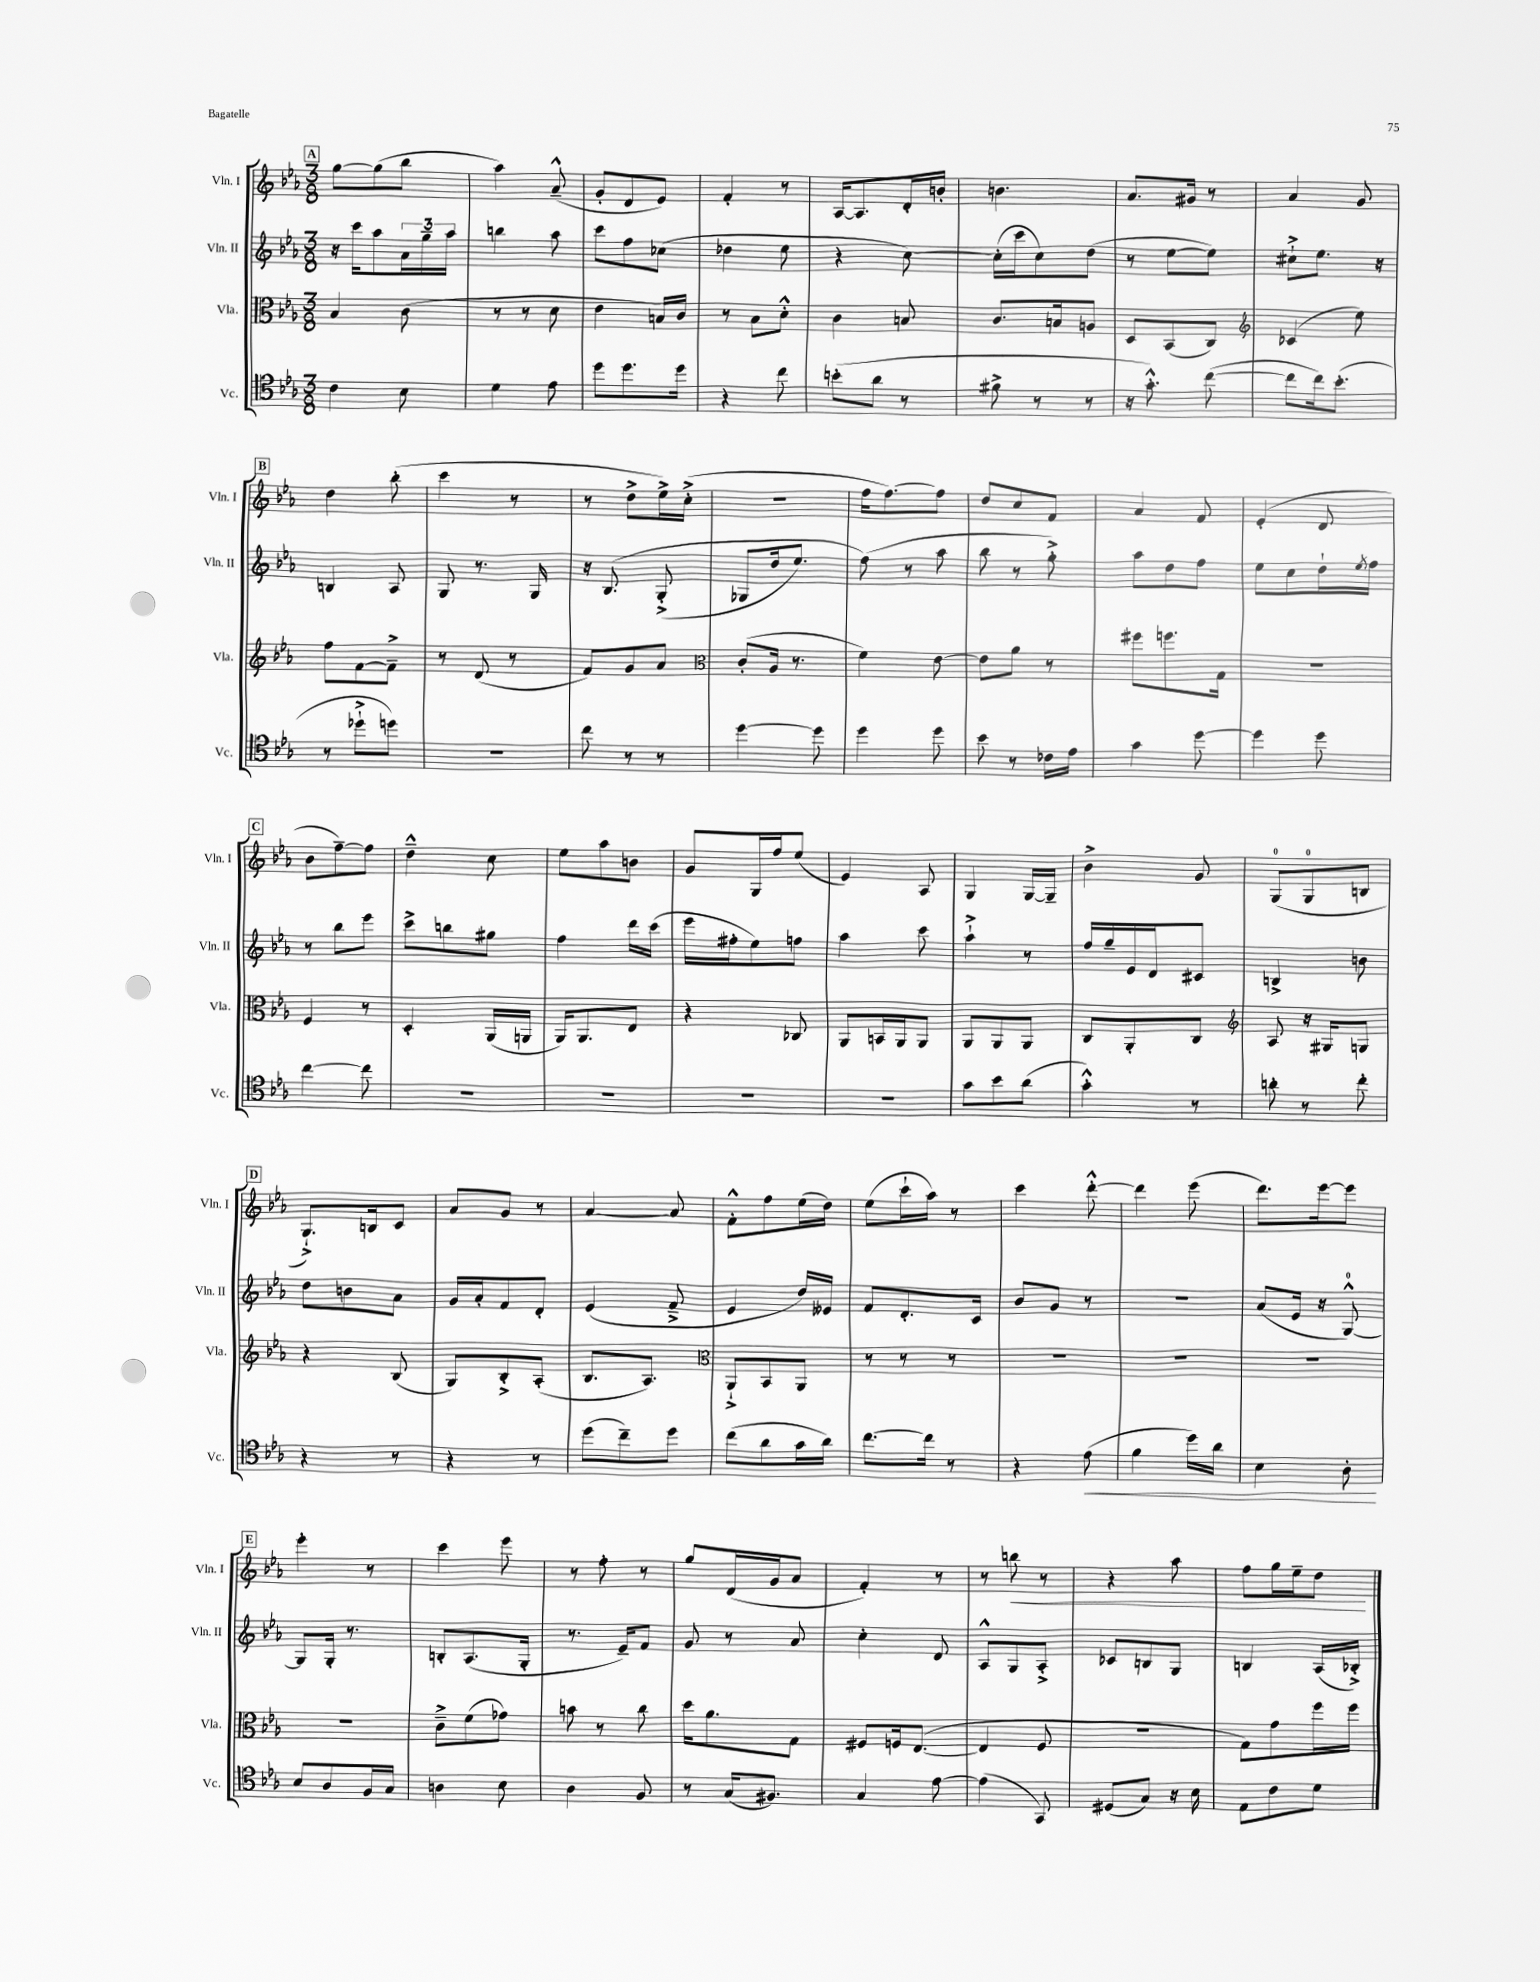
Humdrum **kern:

**kern	**dynam	**kern	**kern	**kern	**dynam
*part4	*part4	*part3	*part2	*part1	*part1
*staff4	*staff4	*staff3	*staff2	*staff1	*staff1
*I"Vc.	*	*I"Vla.	*I"Vln. II	*I"Vln. I	*
*I'Vc.	*	*I'Vla.	*I'Vln. II	*I'Vln. I	*
*clefC4	*	*clefC3	*clefG2	*clefG2	*
*k[b-e-a-]	*	*k[b-e-a-]	*k[b-e-a-]	*k[b-e-a-]	*
*M3/8	*	*M3/8	*M3/8	*M3/8	*
!!LO:REH:place=s1:t=A
=37	=37	=37	=37	=37	=37
4c\	.	4B-/	16r	[8gg\L	.
.	.	.	16ccc\KL	.	.
.	.	.	8aa-\	(8gg\]	.
8B-\	.	(8c\	24a-\L	8bb-\J	.
.	.	.	24gg~\	.	.
.	.	.	24aa-\JJ	.	.
=38	=38	=38	=38	=38	=38
4d\	.	8r	4bbn\	4aa-\)	.
.	.	8r	.	.	.
8e-\	.	8d\	8aa-\	(8a-~^^/	.
=39	=39	=39	=39	=39	=39
8dd\L	.	4e-\	8ccc\L	8g'/L	.
8.dd\	.	.	8ff\	8d/	.
.	.	16Bn/LL)	(8cc-X\J	8e-/J)	.
16dd\Jk	.	16c/JJ	.	.	.
=40	=40	=40	=40	=40	=40
4r	.	8r	4dd-X\	4f'/	.
.	.	8B-\L	.	.	.
8cc\	.	8d'^^\J	8ee-\	8r	.
=41	=41	=41	=41	=41	=41
(8bn'\L	.	4c\	4r	[16A-/KL	.
.	.	.	.	8.A-/]	.
8a-\J	.	.	.	.	.
8r	.	8Bn/	[8cc\)	16d'/L	.
.	.	.	.	16bn'/JJ	.
=42	=42	=42	=42	=42	=42
8f#X^\	.	8.c/L	(16cc'\LL]	4.bn\	.
.	.	.	16ccc\J	.	.
8r	.	.	8cc\)	.	.
.	.	16Bn/k	.	.	.
8r	.	8An/J	(8dd\J	.	.
=43	=43	=43	=43	=43	=43
16r	.	8D/L	8r	8.a-/L	.
8.g'^^\)	.	.	.	.	.
.	.	(8BB-/	[8ee-\L	.	.
.	.	.	.	16g#X/Jk	.
([8cc\	.	8C/J)	8ee-\J])	8r	.
=44	=44	=44	=44	=44	=44
*	*	*clefG2	*	*	*
8cc\L]	.	(4c-X/	8cc#X`^\L	4a-/	.
16cc\k)	.	.	8.ee-\J	.	.
(8.b-'\J	.	.	.	.	.
.	.	8ee-\)	.	8g/	.
.	.	.	16r	.	.
!!LO:LB:g=z
!!LO:REH:place=s1:t=B
=45	=45	=45	=45	=45	=45
8r	.	8ff\L	4Bn/	4dd\	.
8dd-X`^\L	.	[8f\	.	.	.
8ddn\J)	.	8f~^\J]	8A-/	(8bb-'\	.
=46	=46	=46	=46	=46	=46
4.r	.	8r	8G/	4ccc\	.
.	.	(8d/	8.r	.	.
.	.	8r	.	8r	.
.	.	.	16G/	.	.
=47	=47	=47	=47	=47	=47
8cc\	.	8f/L)	16r	8r	.
.	.	.	(8.B-/	.	.
8r	.	8g/	.	8dd^\L	.
8r	.	8a-/J	(8G'^/	16ee-^\L)	.
.	.	.	.	(16cc'^\JJ	.
=48	=48	=48	=48	=48	=48
*	*	*clefC3	*	*	*
[4dd\	.	(8c'/L	8G-X/L	4.r	.
.	.	16A-/Jk	16dd/k	.	.
.	.	8.r	8.ee-/J)	.	.
8dd\]	.	.	.	.	.
=49	=49	=49	=49	=49	=49
4dd\	.	4f\)	(8ff\)	16ff\KL	.
.	.	.	.	[8.ff\)	.
.	.	.	8r	.	.
8dd\	.	[8e-\	8aa-\	8ff\J]	.
=50	=50	=50	=50	=50	=50
8b-\	.	8e-\L]	8bb-\	8dd/L	.
8r	.	8a-\J	8r	8cc/	.
16c-X\LL	.	8r	8gg'^\)	8f/J	.
16e-\JJ	.	.	.	.	.
=51	=51	=51	=51	=51	=51
4g\	.	8ff#X\L	8aa-\L	4a-/	.
.	.	8.ffn\	8dd\	.	.
[8dd\	.	.	8ff\J	8f/	.
.	.	16G\Jk	.	.	.
=52	=52	=52	=52	=52	=52
4dd\]	.	4.r	8ee-\L	(4e-'/	.
.	.	.	8cc\	.	.
8dd\	.	.	16dd`\L	8d/	.
.	.	.	8qee-/	.	.
.	.	.	16ff\JJ	.	.
!!LO:LB:g=z
!!LO:REH:place=s1:t=C
=53	=53	=53	=53	=53	=53
[4cc\	.	4F/	8r	8b-\L	.
.	.	.	8bb-\L	[8ff~\)	.
8cc\]	.	8r	8eee-\J	8ff\J]	.
=54	=54	=54	=54	=54	=54
4.r	.	4D'/	8ccc^\L	4dd~^^\	.
.	.	.	8bbn\	.	.
.	.	(16AA-/LL	8gg#X\J	8cc\	.
.	.	16AAn/JJ	.	.	.
=55	=55	=55	=55	=55	=55
4.r	.	16AA-/KL)	4ff\	8ee-\L	.
.	.	8.AA-/	.	.	.
.	.	.	.	8aa-\	.
.	.	8E-/J	16ddd\LL	8bn\J	.
.	.	.	(16ccc\JJ	.	.
=56	=56	=56	=56	=56	=56
4.r	.	4r	16eee-\LL	8g/L	.
.	.	.	16ff#X'\J	.	.
.	.	.	8ee-\)	16G/L	.
.	.	.	.	16ff/J	.
.	.	8C-X/	8ffn\J	(8ee-/J	.
=57	=57	=57	=57	=57	=57
4.r	.	8AA-/L	4aa-\	4e-/)	.
.	.	16BBn/L	.	.	.
.	.	16AA-/J	.	.	.
.	.	8AA-/J	8ccc\	8A-/	.
=58	=58	=58	=58	=58	=58
8g\L	.	8AA-/L	4aa-`^\	4G/	.
8b-\	.	8AA-/	.	.	.
(8a-\J	.	8AA-/J	8r	[16G/LL	.
.	.	.	.	16G~/JJ]	.
=59	=59	=59	=59	=59	=59
4g'^^\)	.	8C/L	16ff/LL	4b-^\	.
.	.	.	16gg~/	.	.
.	.	8AA-'/	16e-/	.	.
.	.	.	16d/J	.	.
8r	.	8C/J	8c#X/J	8g/	.
=60	=60	=60	=60	=60	=60
*	*	*clefG2	*	*	*
8an'\	.	8A-/	4Bn^/	(8G/L	.
8r	.	16r	.	8G/	.
.	.	16G#X/KL	.	.	.
8cc'\	.	8Gn/J	8bn\	8Bn/J	.
!!LO:LB:g=z
!!LO:REH:place=s1:t=D
=61	=61	=61	=61	=61	=61
4r	.	4r	8dd\L	8.G`^/L)	.
.	.	.	8bn\	.	.
.	.	.	.	16Bn/k	.
8r	.	(8B-/	8a-\J	8c/J	.
=62	=62	=62	=62	=62	=62
4r	.	8G/L)	16g/LL	8a-/L	.
.	.	.	16a-'/J	.	.
.	.	8B-'^/	8f/	8g/J	.
8r	.	(8A-'/J	8d'/J	8r	.
=63	=63	=63	=63	=63	=63
(8dd\L	.	8.B-/L	(4e-/	[4a-/	.
8cc~\)	.	.	.	.	.
.	.	8.A-/J)	.	.	.
8dd\J	.	.	8f~^/	8a-/]	.
=64	=64	=64	=64	=64	=64
*	*	*clefC3	*	*	*
(8cc\L	.	8AA-`^/L	4e-/	8f'^^\L	.
8a-\	.	8BB-/	.	8ff\	.
16g\L	.	8AA-/J	16dd/LL)	(16ee-\L	.
16a-\JJ)	.	.	16e--X/JJ	16dd\JJ)	.
=65	=65	=65	=65	=65	=65
[8.cc\L	.	8r	8f/L	(8ee-\L	.
.	.	8r	8.d'/	16ccc`\L	.
16cc\Jk]	.	.	.	16aa-\JJ)	.
8r	.	8r	.	8r	.
.	.	.	16c/Jk	.	.
=66	=66	=66	=66	=66	=66
4r	.	4.r	8b-/L	4ccc\	.
.	.	.	8g/J	.	.
!	!LO:HP:b	!	!	!	!
(8e-\	<	.	8r	[8ddd'^^\	.
=67	=67	=67	=67	=67	=67
4f\	.	4.r	4.r	4ddd\]	.
16dd\LL)	.	.	.	(8eee-\	.
16a-\JJ	.	.	.	.	.
=68	=68	=68	=68	=68	=68
4B-\	.	4.r	(8a-/L	8.ddd\L)	.
.	.	.	16e-/Jk	.	.
.	.	.	16r	[16eee-\k	.
8A-'\	.	.	[8G^^/)	8eee-\J]	.
.	[	.	.	.	.
!!LO:LB:g=z
!!LO:REH:place=s1:t=E
=69	=69	=69	=69	=69	=69
8B-/L	.	4.r	8G/L]	4eee-'\	.
8A-/	.	.	16G'/Jk	.	.
.	.	.	8.r	.	.
16F/L	.	.	.	8r	.
16G/JJ	.	.	.	.	.
=70	=70	=70	=70	=70	=70
4An\	.	8c~^\L	8Bn'/L	4ccc\	.
.	.	(8f\	(8.A-/	.	.
8B-\	.	8g-X\J)	.	8eee-\	.
.	.	.	16G'/Jk	.	.
=71	=71	=71	=71	=71	=71
4A-\	.	8bn\	8.r	8r	.
.	.	8r	.	8ff'\	.
.	.	.	16e-~/KL)	.	.
8F/	.	8cc\	8f/J	8r	.
=72	=72	=72	=72	=72	=72
8r	.	16dd\KL	8g/	8gg/L	.
.	.	8.a-\	.	.	.
(16G/KL	.	.	8r	(16d/L	.
8.F#X/J)	.	.	.	16g/J	.
.	.	8G\J	8a-/	8a-/J	.
=73	=73	=73	=73	=73	=73
4G/	.	8F#X/L	4cc'\	4f'/)	.
.	.	16Fn/k	.	.	.
.	.	([8.E-/J	.	.	.
[8e-\	.	.	8d/	8r	.
=74	=74	=74	=74	=74	=74
(4e-\]	.	4E-/]	8A-^^/L	8r	.
!	!	!	!	!	!LO:HP:b
.	.	.	8G/	8bbn\	<
8GG/)	.	8F/	8A-'^/J	8r	.
=75	=75	=75	=75	=75	=75
(8D#X/L	.	4.r	8c-X/L	4r	.
8G/J)	.	.	8Bn/	.	.
16r	.	.	8G/J	8aa-\	.
16B-\	.	.	.	.	.
=76	=76	=76	=76	=76	=76
8E-\L	.	8G\L)	4Bn/	8ff\L	.
8c\	.	8g\	.	16gg\L	.
.	.	.	.	16ee-~\J	.
8d\J	.	16ff\L	(16A-/LL	8dd\J	.
.	.	16ff\JJ	16B-X'^/JJ)	.	.
.	.	.	.	.	[
==	==	==	==	==	==
*-	*-	*-	*-	*-	*-
